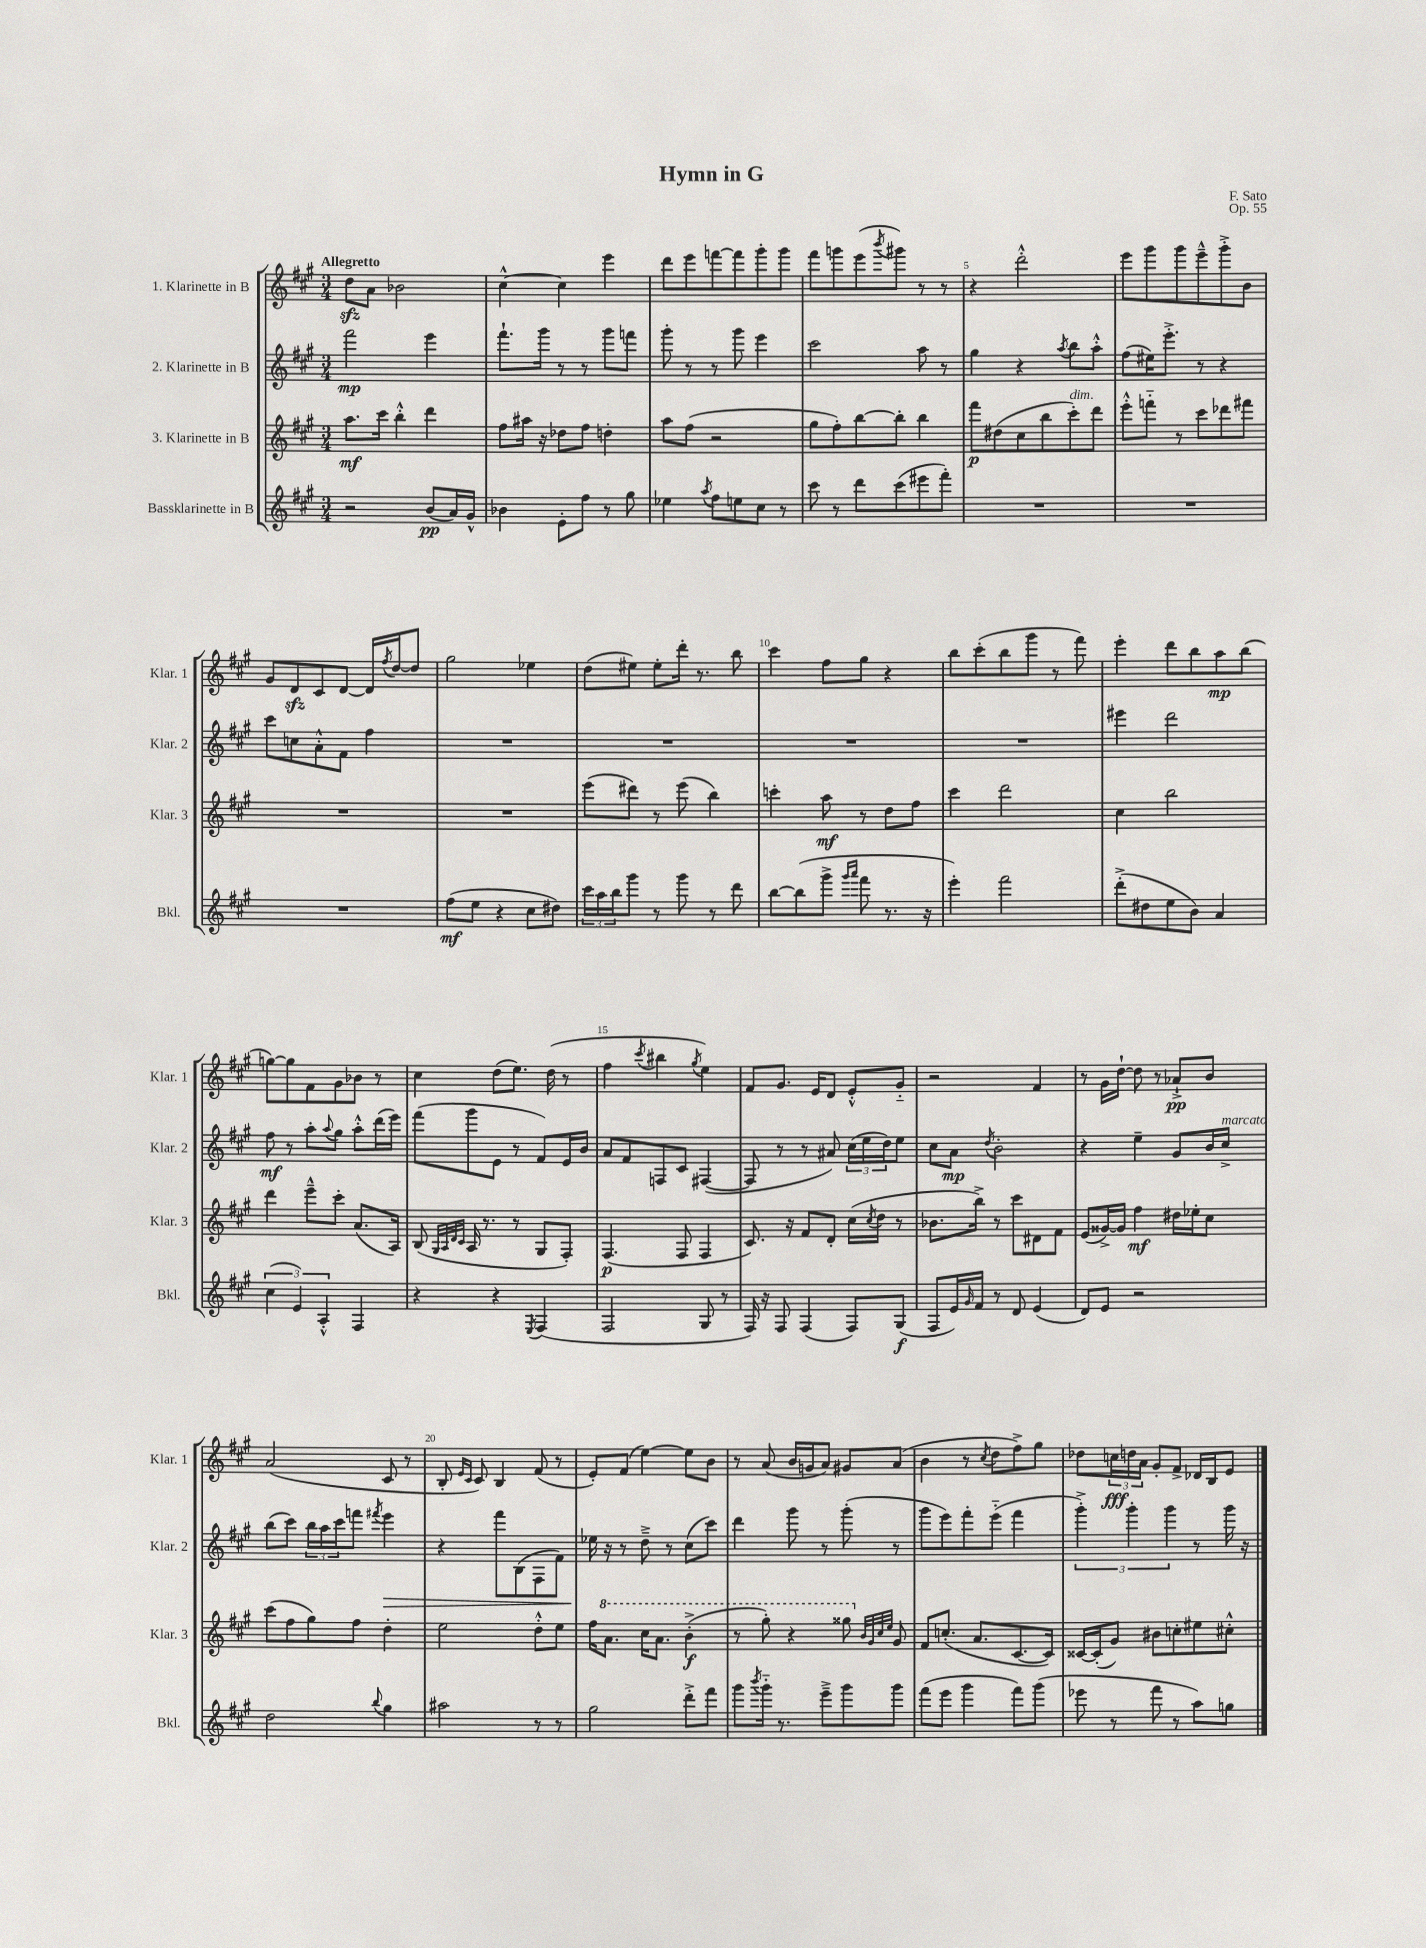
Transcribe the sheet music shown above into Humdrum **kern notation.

**kern	**kern	**kern	**kern
*staff4	*staff3	*staff2	*staff1
*clefG2	*clefG2	*clefG2	*clefG2
*k[f#c#g#]	*k[f#c#g#]	*k[f#c#g#]	*k[f#c#g#]
*M3/4	*M3/4	*M3/4	*M3/4
2r	8.aa\L	2fff#\	8dd\L
.	.	.	8a\J
.	16ccc#\Jk	.	.
.	4bb'^^\	.	2b-\
(8b/L	4ddd\	4eee\	.
16a/L)	.	.	.
16g#^^/JJ	.	.	.
=	=	=	=
4b-\	8ff#\L	8.fff#`\L	[4cc#^^\
.	16aa#\Jk	.	.
.	16r	16ggg#\Jk	.
8e'\L	8dd-\L	8r	4cc#\]
8ff#\J	8ff#\J	8r	.
8r	4dd'\	8ggg#\L	4eee\
8gg#\	.	8fff\J	.
=	=	=	=
4ee-\	8aa\L	8ggg#'\	8ddd\L
.	(8ff#\J	8r	8eee\
8qaa/	.	.	.
8ff#\L	2r	8r	[8fff\
8ee\	.	8ggg#\	8fff\]
8cc#\J	.	4eee\	8ggg#'\
8r	.	.	8ggg#\J
=	=	=	=
8ccc#\	8gg#\L	2ccc#\	8fff#\L
8r	8ff#'\)	.	8ggg\
8ddd\L	[8bb\	.	(8eee\
.	.	.	8qbbb/
(8ccc#\	8bb'\]J	.	8ggg#\J)
8eee#\	4bb\	8aa\	8r
8fff#'\J)	.	8r	8r
=	=	=	=
2.r	8fff#\L	4gg#\	4r
.	(8dd#\	.	.
.	8cc#\	4r	2ddd'^^\
.	8bb\	.	.
.	.	8qaa/	.
.	8ccc#'\)	8bb\L	.
.	8ddd\J	8aa'^^\J	.
=	=	=	=
2.r	8eee'^^\L	(8ff#\L	8eee\L
.	8fff'~\J	16ee#\K)	8ggg#\
.	.	8.eee'^\J	.
.	8r	.	8ggg#\
.	8ccc#\L	8r	8eee~^^\
.	8ddd-\	4r	8ggg#'^\
.	8fff#\J	.	8b\J
=	=	=	=
2.r	2.r	8ccc#\L	8g#/L
.	.	8cc\	8d/
.	.	8a'^^\	8c#/
.	.	8f#\J	[8d/J
.	.	4ff#\	16d/]LL
.	.	.	8qff#/
.	.	.	[16dd/J
.	.	.	8dd/]J
=	=	=	=
(8ff#\L	2.r	2.r	2gg#\
8ee\J	.	.	.
4r	.	.	.
8cc#\L	.	.	4ee-\
8dd#\J)	.	.	.
=	=	=	=
24ccc#\LL	(8eee\L	2.r	(8dd\L
24aa\	.	.	.
24bb\J	.	.	.
8ggg#\J	8ddd#\J)	.	8ee#\J)
8r	8r	.	8ee#'\L
8ggg#\	(8eee\	.	16ddd'\Jk
.	.	.	8.r
8r	4bb\)	.	.
8ddd\	.	.	8bb\
=	=	=	=
[8bb\L	4ccc'\	2.r	4ccc#\
(8bb\]	.	.	.
8ggg#^\J	8aa\	.	8ff#\L
16qqggg#/LL	.	.	.
16qqaaa/JJ	.	.	.
8fff#\	8r	.	8gg#\J
8.r	8dd\L	.	4r
.	8ff#\J	.	.
16r	.	.	.
=	=	=	=
4eee'\)	4ccc#\	2.r	8bb\L
.	.	.	(8ccc#'\
2fff#\	2ddd\	.	8bb\
.	.	.	8ggg#\J
.	.	.	8r
.	.	.	8fff#\)
=	=	=	=
(8ddd'^\L	4cc#\	4eee#\	4eee'\
8dd#\	.	.	.
8ee\	2bb\	2ddd\	8ddd\L
8b\J)	.	.	8bb\
4a/	.	.	8aa\
.	.	.	(8bb\J
=	=	=	=
(6cc#\	4ddd\	8ff#\	[8gg\L)
.	.	8r	8gg\]
6e/)	.	.	.
.	8eee~^^\L	8aa'\L	8f#\
6A'^^/	.	.	.
.	.	8qqaa/	.
.	8ccc#'\J	8gg#\J	8g#\
4F#/	(8.a/L	8aa'^^\L	8b-\J
.	.	(16ddd\L	8r
.	16A/Jk)	16eee\JJ)	.
=	=	=	=
4r	(8B/	(8fff#\L	4cc#\
.	32qqG#/LLL	.	.
.	32qqA/	.	.
.	32qqd/	.	.
.	32qqc#/JJJ	.	.
.	16A/	8ggg#\	.
.	8.r	.	.
4r	.	8e\J	(8dd\L
.	8r	8r	8.ee\J)
8qE/	.	.	.
(4F#/	8G#/L	8f#/L)	.
.	.	.	(16dd\
.	8F#'/J)	16e/L	8r
.	.	16b/JJ	.
=	=	=	=
2F#/	(4.F#/	8a/L	4ff#\
.	.	8f#/	.
.	.	.	8qccc#/
.	.	8F/	4bb#\
.	8F#/	8c#/J	.
.	.	.	8qgg#/
8G#/	4F#/	([4F#/	4ee\)
8r	.	.	.
=	=	=	=
16F#/)	8.c#/)	8F#/]	8f#/L
16r	.	.	.
8F#/	.	8r	8.g#/J
.	16r	.	.
(4F#/	8f#/L	8r	.
.	.	.	16e/LK
.	8d'/J	8a#/)	8d/J
8F#/L)	(16cc#\LL	(24cc#\LL	8e'^^/L
.	.	24ee\	.
.	8qcc#/	.	.
.	16dd\JJ	.	.
.	.	24dd\J)	.
(8G#/J	8r	8ee\J	8g#'~/J
=	=	=	=
8F#/L	8.b-\L	8cc#\L	2r
16e/L)	.	8a\J	.
16qqg#/	.	.	.
16f#/JJ	16bb^\Jk)	.	.
.	.	8qdd/	.
8r	8r	2b'\	.
8d/	8ccc#\L	.	.
(4e/	8d#\	.	4f#/
.	8f#\J	.	.
=	=	=	=
8d/L)	(8e/L	4r	8r
8e/J	[16g##^/L)	.	16g#\LL
.	16g##/]JJ	.	[16dd`\JJ
2r	4ff#\	4ee~\	8dd\]
.	.	.	8r
.	16dd#\LL	8g#/L	8a-`^/L
.	16ee-'\J	.	.
.	8cc#\J	16b/L	8b/J
.	.	16cc#^/JJ	.
=	=	=	=
2dd\	(8ccc#\L	(8bb\L	(2a/
.	8ff#\	8ccc#\J)	.
.	8gg#\)	24bb\LL	.
.	.	24aa\	.
.	.	24ccc#\J	.
.	8ff#\J	8fff\J	.
8qqbb/	.	8qfff#/	.
4gg#\	4dd'\	4eee\	8c#/
.	.	.	8r
=	=	=	=
2aa#\	2ee\	4r	8B'/
.	.	.	16qqe/LL
.	.	.	16qqc#/JJ
.	.	.	8c#/)
.	.	8fff#\L	4B/
.	.	(8B\	.
8r	8dd'^^\L	8F#\	(8f#/
8r	8ee\J	8f#\J)	8r
=	=	=	=
2gg#\	16ff#\LK	16ee-\	8e'/L)
.	8.aa\J	16r	.
.	.	8r	(8f#/J
.	16ccc#\LK	8dd~^\	[4ee\)
.	8.aa\J	.	.
.	.	8r	.
8ddd'^\L	(4bb'^\	(8cc#\L	8ee\]L
8fff#\J	.	8ccc#\J)	8b\J
=	=	=	=
8ggg#\L	8r	4ddd\	8r
8qbbb/	.	.	.
16ggg#'~\Jk	8ggg#'\)	.	(8a/
8.r	.	.	.
.	4r	8ggg#\	16b/LL
.	.	.	16g/J
8eee~^\L	.	8r	8a/J)
8ggg#\	8ggg##\	(8ggg#'\	8g#/L
.	32qqb/LLL	.	.
.	32qqg#/	.	.
.	32qqcc#/	.	.
.	32qqee/JJJ	.	.
8ggg#\J	8g#/	8r	(8a/J
=	=	=	=
(8fff#\L	8f#/L	8ggg#\L	4b\
8eee\J	(8.cc'/J	8eee\)	.
4ggg#\	.	8fff#'\	8r
.	8.a/L	.	.
.	.	.	8qcc#/
.	.	(8eee'~\J	8dd\L
8fff#\L)	[8.c#/	4fff#\	8ff#^\)
(8ggg#\J	.	.	8gg#\J
.	16c#/]Jk)	.	.
=	=	=	=
8eee-\	[16c##/LL	6ggg#'^\)	8dd-\L
.	(16c##'/]J	.	.
8r	8g#/J)	.	24cc\L
.	.	6ggg#'\	24dd\
.	.	.	24a\JJ
8fff#\	8b#\L	.	8g#'/L
.	.	6ggg#\	.
8r	8cc'\	.	8f#^/J
8aa\L)	8ee#\	8r	16d-/LL
.	.	.	16B/J
8gg\J	8cc#'^^\J	16ggg#\	8e/J
.	.	16r	.
==	==	==	==
*-	*-	*-	*-
